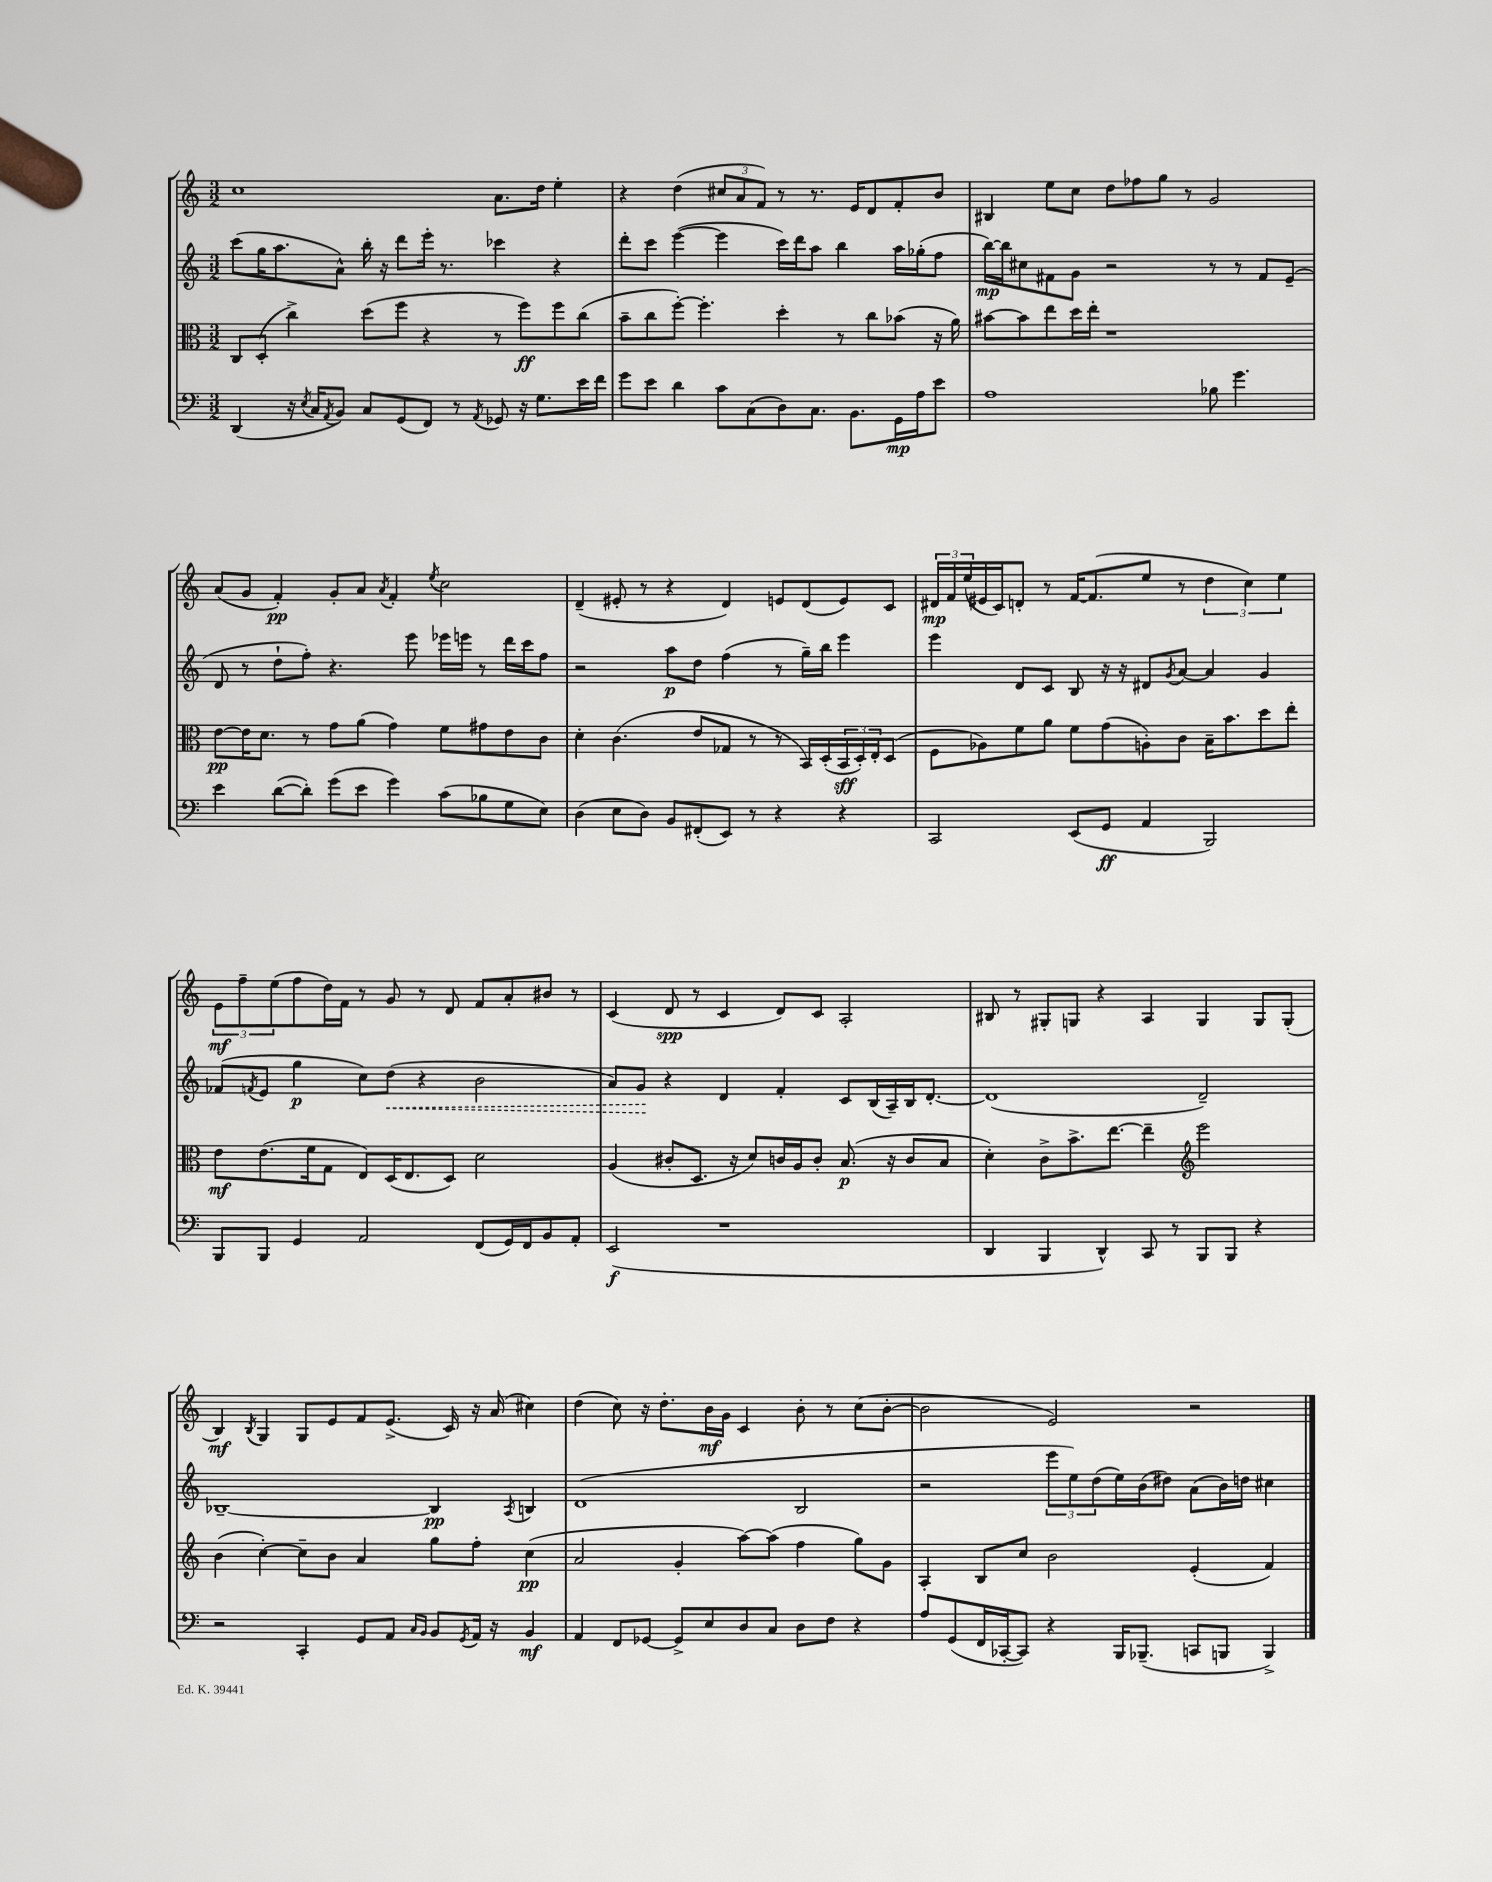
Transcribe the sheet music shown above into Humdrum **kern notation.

**kern	**kern	**kern	**kern
*staff4	*staff3	*staff2	*staff1
*clefF4	*clefC3	*clefG2	*clefG2
*k[]	*k[]	*k[]	*k[]
*M3/2	*M3/2	*M3/2	*M3/2
(4DD/	8C/L	(8ccc\L	1cc
.	(8D'/J	16gg\K	.
.	.	8.aa\	.
16r	4cc^\)	.	.
8qE/	.	.	.
16C/LK	.	.	.
8qAA/	.	.	.
8BB/J)	.	8a^^\J)	.
8C/L	(8dd\L	16bb'\	.
.	.	16r	.
(8GG/	8ff\J	8ddd\L	.
8FF/J)	4r	16eee'\Jk	.
.	.	8.r	.
8r	.	.	.
8qAA/	.	.	.
8GG-/	8r	4ccc-\	8.a\L
16r	8ff\L)	.	.
8.G\L	.	.	16dd\Jk
.	8ff\	4r	4ee'\
16e\L	(8cc\J	.	.
16f\JJ	.	.	.
=	=	=	=
8g\L	8b~\L	8ddd'\L	4r
8e\J	8cc\	8ccc\J	.
4d\	[8ff'\J)	([4eee\	(4dd\
.	4.ff'\]	.	.
8c\L	.	4eee\]	12cc#/L
.	.	.	12a/
(8C\	.	.	.
.	.	.	12f/J)
8D\)	4dd'\	16ccc\LL)	8r
.	.	16ddd\J	.
8.C\J	.	8aa\J	8.r
.	8r	4bb\	.
8.BB\L	.	.	16e/LK
.	8cc\L	.	8d/
16GG\L	(8b-\J	16aa\LL	8f'/
16A\J	.	(16gg-'\J	.
8e\J	16r	8ff\J	8b/J
.	16a\)	.	.
=	=	=	=
1A	[8b#\L	[16bb\LL)	4B#/
.	.	16bb\]J	.
.	8b#\]	8cc#\	.
.	8ee\	8f#\	8ee\L
.	16dd\L	8g\J	8cc\J
.	16ee'\JJ	.	.
.	1r	2r	8dd\L
.	.	.	8ff-\
.	.	.	8gg\J
.	.	.	8r
8B-\	.	8r	2g/
4.g\	.	8r	.
.	.	8f#/L	.
.	.	(8e~/J	.
=	=	=	=
4e\	[8e\L	8d/	(8a/L
.	16e\]K	8r	8g/J
.	8.d\J	.	.
([8d\L	.	8dd`\L	4f'/)
8d'\]J)	8r	8ff'\J)	.
(8g\L	8g\L	4.r	8g'/L
8e\J	(8a\J	.	8a/J
.	.	.	8qa/
4g\)	4g\)	.	4f'/
.	.	8eee\	.
.	.	.	8qee/
(8c\L	8f\L	16eee-\LL	2cc\
.	.	16eee\JJ	.
8B-\	8g#\	8r	.
8G\	8e\	16ddd\LL	.
.	.	16ccc\J	.
8E\J)	8c\J	8ff\J	.
=	=	=	=
(4D\	4d'\	2r	(4d~/
8E\L	(4.c\	.	8e#'/
8D\J)	.	.	8r
8BB/L	.	8aa\L	4r
(8FF#'/	8e/L	8dd\J	.
8EE/J)	8G-/J	(4ff\	4d/)
8r	8r	.	.
4r	8r	8r	8e/L
.	16BB/LL)	16gg~\LL)	(8d/
.	(16D'/	16bb\JJ	.
4r	24BB/	4eee\	8e/)
.	24D'/)	.	.
.	24E'/J	.	.
.	(8D/J	.	8c/J
=	=	=	=
2CC/	8F\L	4eee\	24d#/LL
.	.	.	24f/
.	.	.	(24ee/
.	8A-\)	.	16e#/
.	.	.	16c/J)
.	8f\	8d/L	8d'/J
.	8a\J	8c/J	8r
(8EE/L	8f\L	8B/	[16f/LK
.	.	.	(8.f/]
8GG/J	(8g\	16r	.
.	.	16r	.
4AA/	8A'\)	8d#/L	8ee/J
.	.	8qg/	.
.	8c\J	[8a/J	8r
2BBB/)	16B~\LK	4a/]	6dd\
.	8.b\	.	.
.	.	.	6cc\)
.	8dd\	4g/	.
.	.	.	6ee\
.	8ee'\J	.	.
=	=	=	=
8BBB/L	8e\L	(8f-/L	12e\L
.	.	.	12ff~\
.	.	8qf/	.
8BBB/J	(8.e\	8e/J	.
.	.	.	(12ee\
4GG/	.	4gg\	8ff\
.	16f\k	.	.
.	8G\J	.	16dd\L)
.	.	.	16f\JJ
2AA/	8E/L)	8cc\L)	8r
.	(16D/K	(8dd\J	8g/
.	8.E/	.	.
.	.	4r	8r
.	8D/J)	.	8d/
(8FF/L	2d\	2b\	8f/L
16GG/L)	.	.	8a'/
16FF/J	.	.	.
8BB/	.	.	8b#/J
8AA'/J	.	.	8r
=	=	=	=
(2EE/	(4A/	8a/L)	(4c/
.	.	8g/J	.
.	8c#'/L	4r	8d/
.	8.D/J	.	8r
1r	.	4d/	4c/
.	16r	.	.
.	8d/L)	.	.
.	16c/L	4f'/	8d/L)
.	16A/J	.	.
.	8c'/J	.	8c/J
.	(8.B/	8c/L	2A'/
.	.	(16B/L	.
.	16r	16A~/)	.
.	8c/L	16B/J	.
.	.	[8.d'/J	.
.	8B/J	.	.
=	=	=	=
4DD/	4d'\)	(1d]	8B#/
.	.	.	8r
4BBB/	8c^\L	.	8G#'/L
.	8.b^\	.	8G/J
4DD^^/)	.	.	4r
.	[8.ee\J	.	.
8CC/	4ee~\]	.	4A/
8r	.	.	.
*	*clefG2	*	*
8BBB/L	2eee\	2d~/)	4G/
8BBB/J	.	.	.
4r	.	.	8G/L
.	.	.	(8G'/J
=	=	=	=
2r	(4b\	[1B-~	4B/)
.	.	.	8qB/
.	[4cc'\)	.	4G/
4CC'/	8cc~\]L	.	8G/L
.	8b\J	.	8e/
8GG/L	4a/	.	8f/
8AA/J	.	.	(8.e^/J
16qqC/LL	.	.	.
16qqBB/JJ	.	.	.
8BB/L	8gg\L	4B-/]	.
.	.	.	16c/)
8qGG/	.	.	.
16AA/Jk	8ff'\J	.	16r
16r	.	.	(16a/
.	.	8qA/	.
4BB/	(4cc\	4B/	4cc#\)
=	=	=	=
4AA/	2a/	(1d	(4dd\
8FF/L	.	.	8cc\)
[8GG-/J	.	.	16r
.	.	.	8.dd'\L
8GG-^/]L	4g'/	.	.
8E/	.	.	16b\L
.	.	.	16g\JJ
8D/	[8aa\L)	.	4c/
8C/J	(8aa\]J	.	.
8D\L	4ff\	2B/	8b'\
8F\J	.	.	8r
4r	8gg\L)	.	(8cc\L
.	8g\J	.	[8b'\J
=	=	=	=
8A/L	4A'/	2r	2b\]
(8GG/	.	.	.
16FF/L	8B/L	.	.
[16CC-'/J	.	.	.
8CC-/]J)	8cc/J	.	.
4r	2b\	12eee\L	2e/)
.	.	12ee\)	.
.	.	(12dd\	.
16BBB/LK	.	16ee\L)	.
(8.BBB-~/J	.	(16b\J	.
.	.	8dd#\J)	.
8CC/L	(4e'/	(8a\L	2r
8BBB/J	.	16b\L)	.
.	.	16dd\JJ	.
4BBB^/)	4f/)	4cc#\	.
==	==	==	==
*-	*-	*-	*-
